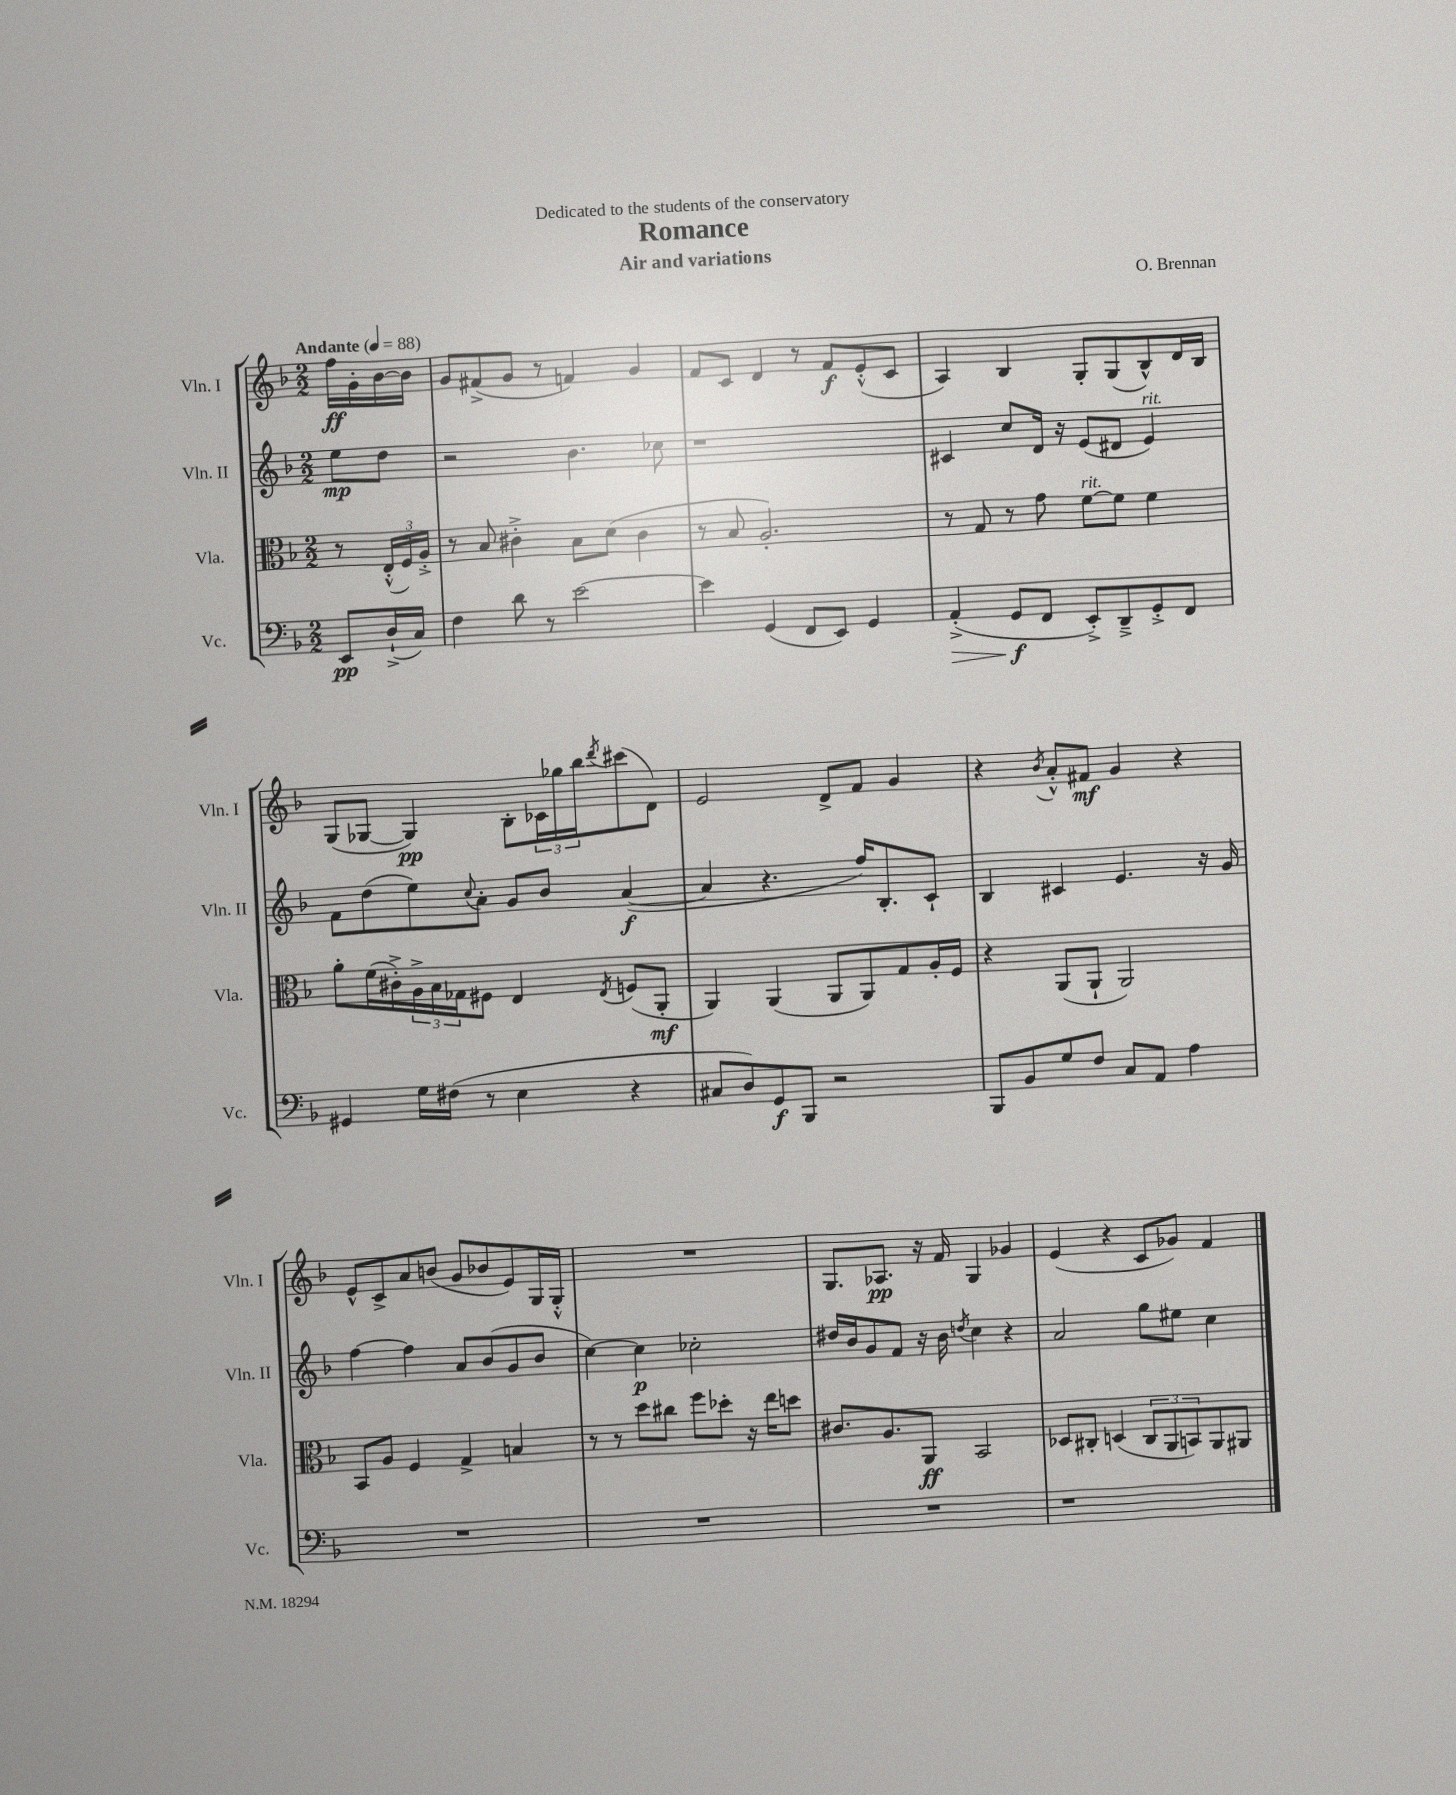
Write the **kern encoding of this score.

**kern	**kern	**kern	**kern
*staff4	*staff3	*staff2	*staff1
*clefF4	*clefC3	*clefG2	*clefG2
*k[b-]	*k[b-]	*k[b-]	*k[b-]
*M2/2	*M2/2	*M2/2	*M2/2
*MM88	*MM88	*MM88	*MM88
8EE	8r	8ee	16ff
.	.	.	16g'
(16D`^	(24E'^^	8dd	[16b-
.	24F)	.	.
16C)	.	.	16b-]
.	24A'^	.	.
=	=	=	=
4F	8r	2r	8g
.	8B-	.	(8f#^
8d	4c#'^	.	8g
8r	.	.	8r
[2e	8B-	4.b-	4f)
.	(8d	.	.
.	4c#	.	4g
.	.	8cc-	.
=	=	=	=
4e]	8r	1r	8f
.	8B-	.	8c
(4GG	2.A')	.	4d
8FF	.	.	8r
8EE)	.	.	8f
4GG	.	.	(8e'^^
.	.	.	8c
=	=	=	=
(4AA'^	8r	4c#	4A)
.	8G	.	.
8GG	8r	8cc	4B-
8FF	8g	16d	.
.	.	16r	.
8EE'^)	[8f	(8e	8G'
8DD~^	8f]	8d#	(8G
8GG'^	4f	4e)	8B-^^)
8FF	.	.	16d
.	.	.	16B-
=	=	=	=
4GG#	8a'	8f	(8G
.	(16f	(8dd	[8G-
.	16c#'^)	.	.
16G	24A^	8ee)	4G-])
.	24B-	.	.
(16F#	.	.	.
.	24G-	.	.
.	.	8qqcc	.
8r	8F#	8a'	.
4E	4E	8g	8B-'
.	.	8b-	24c-
.	.	.	24gg-
.	.	.	24bb-
.	8qE	.	8qddd
4r	(8F	([4a	(8ccc#
.	8AA'	.	8d)
=	=	=	=
8C#	4AA)	4a]	2e
8D)	.	.	.
8GG	(4AA	4.r	.
8BBB-	.	.	.
2r	8AA	.	8d^
.	8AA)	16ff)	8f
.	.	8.B-'	.
.	8G	.	4g
.	16A'	8c`	.
.	16F	.	.
=	=	=	=
8BBB-	4r	4B-	4r
8BB-	.	.	.
.	.	.	8qb-
8G	(8AA	4c#	8a'^^
8F	8AA`	.	8f#
8C	2AA)	4.e	4g
8AA	.	.	.
4A	.	.	4r
.	.	16r	.
.	.	16g	.
=	=	=	=
1r	8BB-	[4ff	8e^^
.	8A	.	8c^
.	4F	4ff]	8a
.	.	.	(8b
.	4G^	8a	8g
.	.	(8b-	8b-
.	4B	8g	8e)
.	.	8b-	16G
.	.	.	16G'^^
=	=	=	=
1r	8r	[4cc)	1r
.	8r	.	.
.	8dd	4cc]	.
.	8cc#	.	.
.	8ff	2cc-'	.
.	8dd-'	.	.
.	16r	.	.
.	16ee	.	.
.	8dd	.	.
=	=	=	=
1r	8.c#	16dd#	8.G
.	.	16b-	.
.	.	8g	.
.	8.A	.	8.A-
.	.	8f	.
.	8AA	16r	16r
.	.	16b-	16f
.	.	8qdd	.
.	2BB-	4cc	4G
.	.	4r	4g-
=	=	=	=
1r	8D-	2a	(4e
.	8C#'	.	.
.	(4D	.	4r
.	12C#	8gg	8c
.	12AA	.	.
.	.	8ee#	8g-)
.	12BB)	.	.
.	8AA	4cc	4f
.	8AA#	.	.
==	==	==	==
*-	*-	*-	*-
